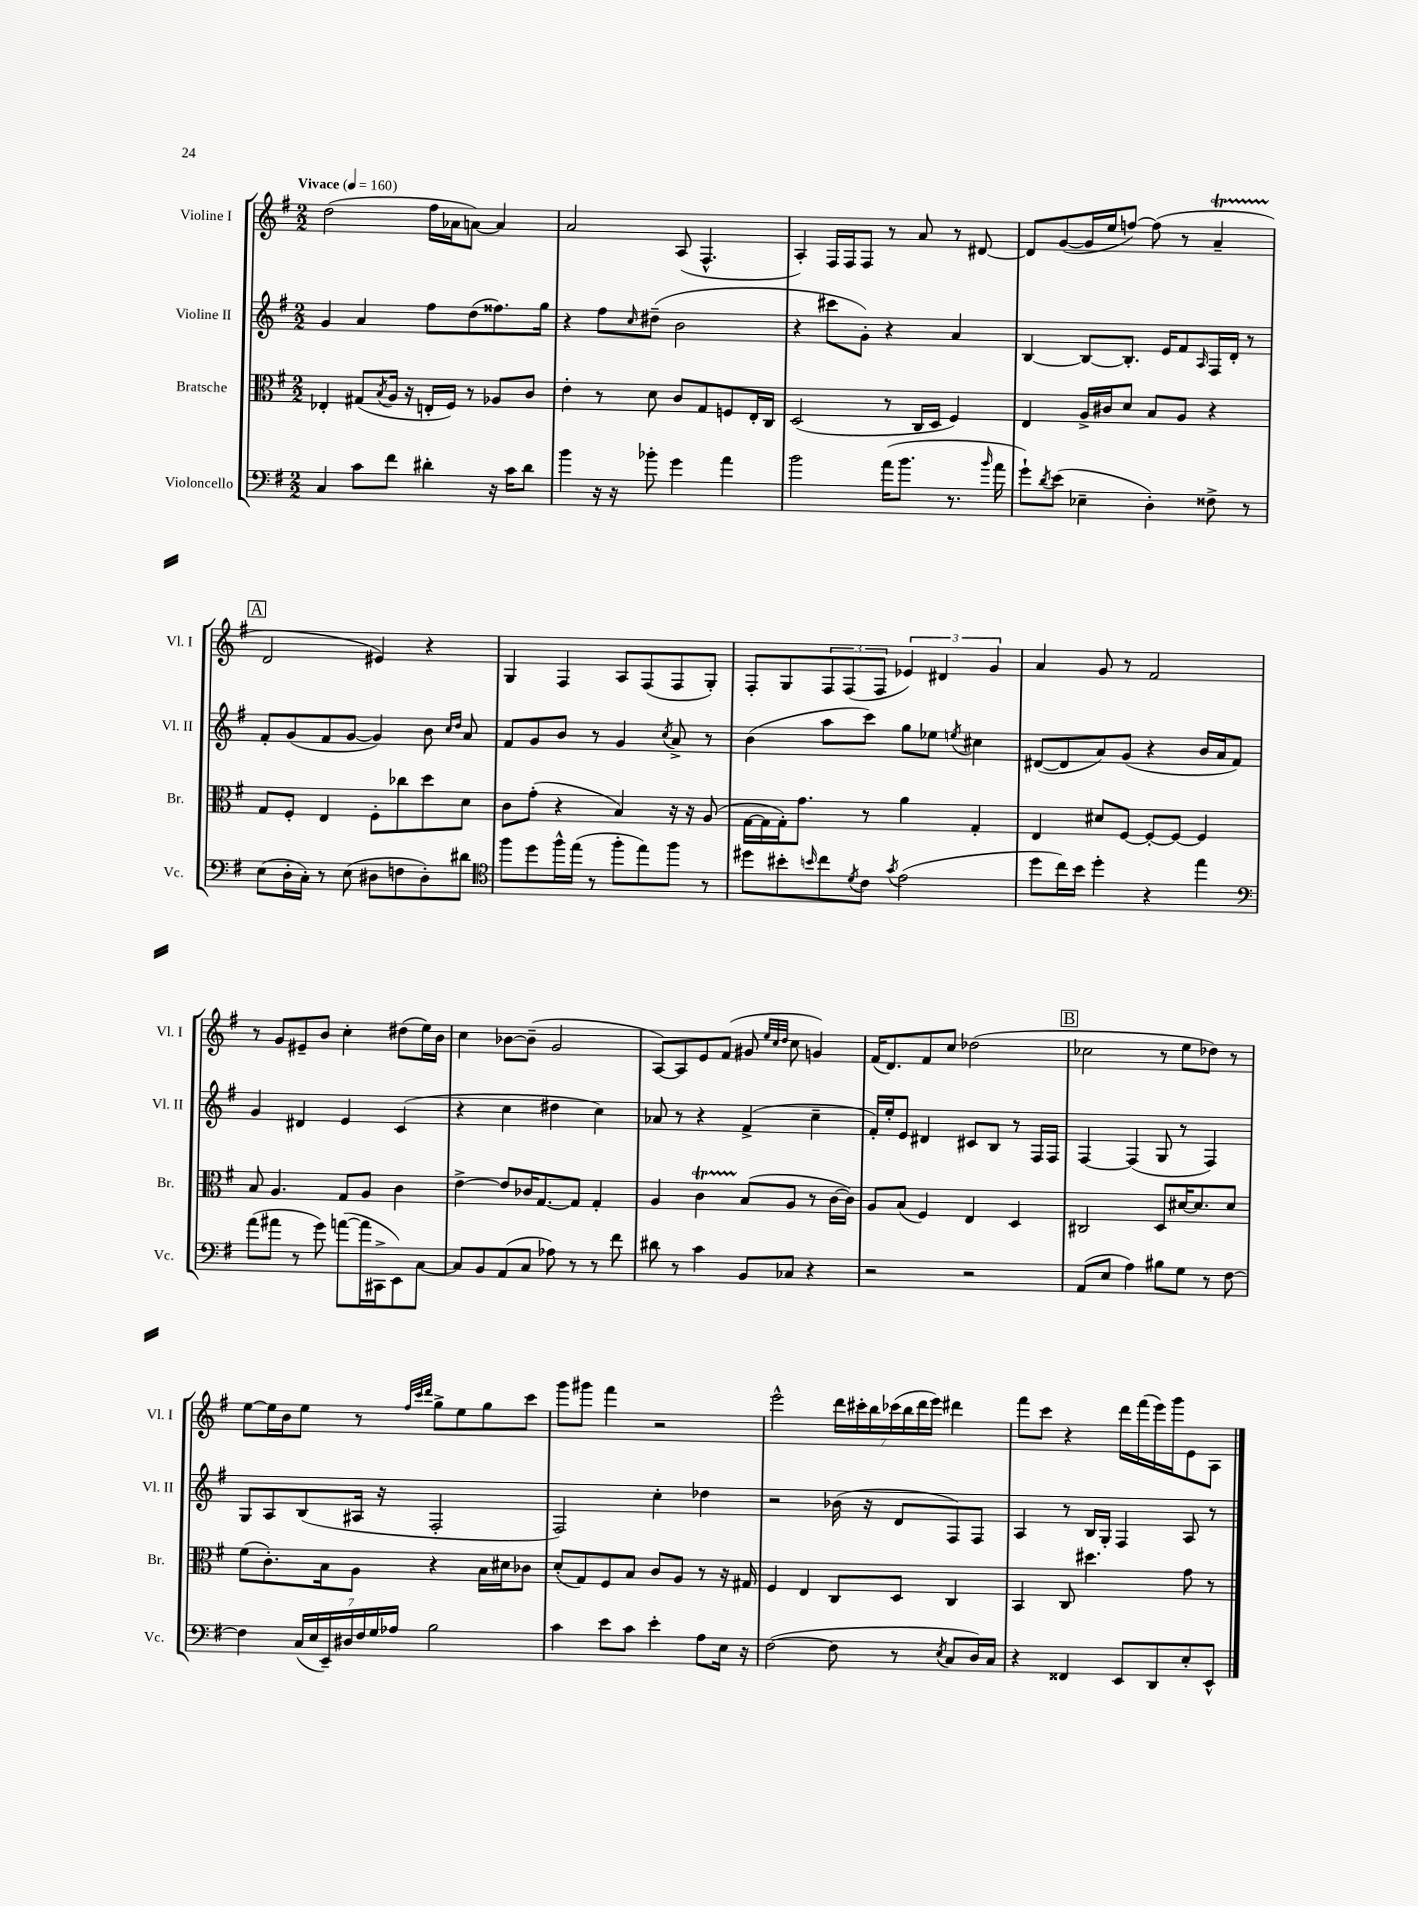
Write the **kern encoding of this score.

**kern	**kern	**kern	**kern
*staff4	*staff3	*staff2	*staff1
*clefF4	*clefC3	*clefG2	*clefG2
*k[f#]	*k[f#]	*k[f#]	*k[f#]
*M2/2	*M2/2	*M2/2	*M2/2
*MM160	*MM160	*MM160	*MM160
4C	4E-'	4g	(2dd
8c	(8G#	4a	.
.	8qB	.	.
8f#	16A	.	.
.	16r	.	.
4d#'	16E'	8ff#	16ff#
.	16F#)	.	16a-
.	8r	(8dd	[8a)
16r	8A-	8.ff##)	4a]
16c	.	.	.
8d#	8c	.	.
.	.	16gg	.
=	=	=	=
4b	4e'	4r	2a
16r	8r	8ff#	.
16r	.	.	.
.	.	16qqcc	.
8b-'	8d	(8dd#~	.
4g	8c	2b	(8A
.	8G	.	4.F#^^
4a	8F	.	.
.	16E'	.	.
.	16C	.	.
=	=	=	=
2b	(2D	4r	4A')
.	.	8ccc#	16F#
.	.	.	16F#
.	.	8g')	8F#
(16a	8r	4r	8r
8.b	.	.	.
.	16C	.	8a
.	16D	.	.
8.r	4F#)	4a	8r
.	.	.	[8d#
16qqb	.	.	.
16a	.	.	.
=	=	=	=
8g`)	4E	[4B	8d#]
8qd	.	.	.
(8e	.	.	([8g
4E-~	16A^	8B_	16g]
.	16c#	.	16ee
.	8d	8.B']	[8ff)
4D')	8B	.	(8ff]
.	.	16e	.
.	8A	8f#	8r
.	.	16qqA	.
8F##^	4r	16F#	4a~
.	.	16d'	.
8r	.	8r	.
=	=	=	=
(8E	8G	8f#'	2d
16D'	8F#'	(8g	.
16C')	.	.	.
8r	4E	8f#	.
(8E	.	[8g	.
8D#	8F#'	4g])	4e#)
8F	8cc-	.	.
8D#')	8dd	8b	4r
.	.	16qqcc	.
.	.	16qqdd	.
8d#	8d	8a	.
=	=	=	=
*clefC4	*	*	*
8ff#	8c	8f#	4G
8dd	(8g'	8g	.
16ff#^^	4r	8b	4F#
(16ee	.	.	.
8r	.	8r	.
8ff#'	4B)	4g	8A
8ee)	.	.	(8F#
.	.	8qcc	.
8ff#	16r	8a^	8F#
.	16r	.	.
8r	(8A	8r	8G')
=	=	=	=
8dd#	[16G	(4b	8F#'
.	16G]	.	.
8b#'	16G')	.	8G
.	8.g	.	.
16qqb	.	.	.
8cc	.	8aa	12F#
.	.	.	(12F#
8qd	.	.	.
8c	8r	8ccc)	.
.	.	.	12F#
8qg	.	.	.
(2e	4a	8gg	6e-)
.	.	8ee-	.
.	.	.	6d#
.	.	8qee	.
.	4G'	4cc#	.
.	.	.	6g
=	=	=	=
8dd	4E	([8d#	4a
16cc)	.	8d#]	.
16b	.	.	.
4dd'	8d#	8a)	8g
.	[8F#	(8g	8r
4r	8F#'_	4r	2f#
.	8F#_	.	.
4ee	4F#]	16b	.
.	.	16a	.
.	.	8f#)	.
=	=	=	=
*clefF4	*	*	*
(8a	8B	4g	8r
8a#	4.A	.	8g
8r	.	4d#	8e#~
8g)	.	.	8b
([8a	8G	4e	4cc'
16a]	8A	.	.
16CC#^	.	.	.
8EE)	4c	(4c	(8dd#
[8C	.	.	16ee)
.	.	.	16b
=	=	=	=
8C]	[4e^	4r	4cc
8BB	.	.	.
(8AA	8e]	4cc	[8b-
8C	16c-	.	(8b-~]
.	[8.G	.	.
8A-)	.	4dd#	2g
8r	8G]	.	.
8r	4G'	4cc)	.
8f#	.	.	.
=	=	=	=
8d#	4A	8a-	[8A)
8r	.	8r	8A]
4c	4c	4r	8e
.	.	.	(8f#
8BB	(8B	(4f#^	8g#
.	.	.	32qqee
.	.	.	32qqcc
.	.	.	32qqdd
8C-	8A	.	8cc
4r	8r	4cc~	4g)
.	[16c	.	.
.	16c])	.	.
=	=	=	=
2r	8A	16f#')	(16f#
.	.	16ee'	8.d)
.	(8B	8e	.
.	4F#)	4d#	8f#
.	.	.	8cc
2r	4E	8c#	(2dd-
.	.	8B	.
.	4D	8r	.
.	.	16F#	.
.	.	16F#	.
=	=	=	=
(8AA	2C#	[4F#	2cc-
8E	.	.	.
4A)	.	(4F#]	.
8B#	8D	8G	8r
8G	[16d#	8r	8ee
.	8.d#]	.	.
8r	.	4F#)	8dd-)
[8F#	8d#	.	8r
=	=	=	=
4F#]	(8f#	8G	[8ee
.	8.c')	8A	16ee]
.	.	.	16b
(28C	.	(8B	8ee
28E	.	.	.
.	16B	.	.
28EE~)	.	.	.
28D#	.	.	.
.	8A	16A#	8r
28F#	.	.	.
28G	.	.	.
.	.	16r	.
28A-	.	.	.
.	.	.	32qqff#
.	.	.	32qqccc
.	.	.	32qqddd
2B	4r	2F#'	8gg^
.	.	.	8ee
.	16B	.	8gg
.	16d#	.	.
.	8c-	.	8ccc
=	=	=	=
4c	(8d'	2F#)	8ggg
.	8G)	.	8ggg#
8e	8F#	.	4fff#
8c	8B	.	.
4e'	8c	4cc'	2r
.	8A	.	.
8A	8r	4dd-	.
16E	16r	.	.
16r	16G#	.	.
=	=	=	=
([2F#	4F#	2r	2eee^^
.	4E	.	.
8F#]	8C	(16b-	28ddd
.	.	.	28ccc#'
.	.	16r	.
.	.	.	28bb
.	.	.	(28ccc-
8r	8D	8d	.
.	.	.	28bb
.	.	.	28ddd
.	.	.	28eee)
8qE	.	.	.
8C	4C	8F#)	4ddd#
16D)	.	8F#	.
16C	.	.	.
=	=	=	=
4r	4BB	4A	8fff#
.	.	.	8ccc
4FF##	8C	8r	4r
.	4.dd#	16B	.
.	.	16G'	.
8EE	.	4F#	16ddd
.	.	.	(16fff#
8DD	.	.	16eee)
.	.	.	16ggg
8E'	8g	8A	8e
8EE^^	8r	8r	8A
==	==	==	==
*-	*-	*-	*-
